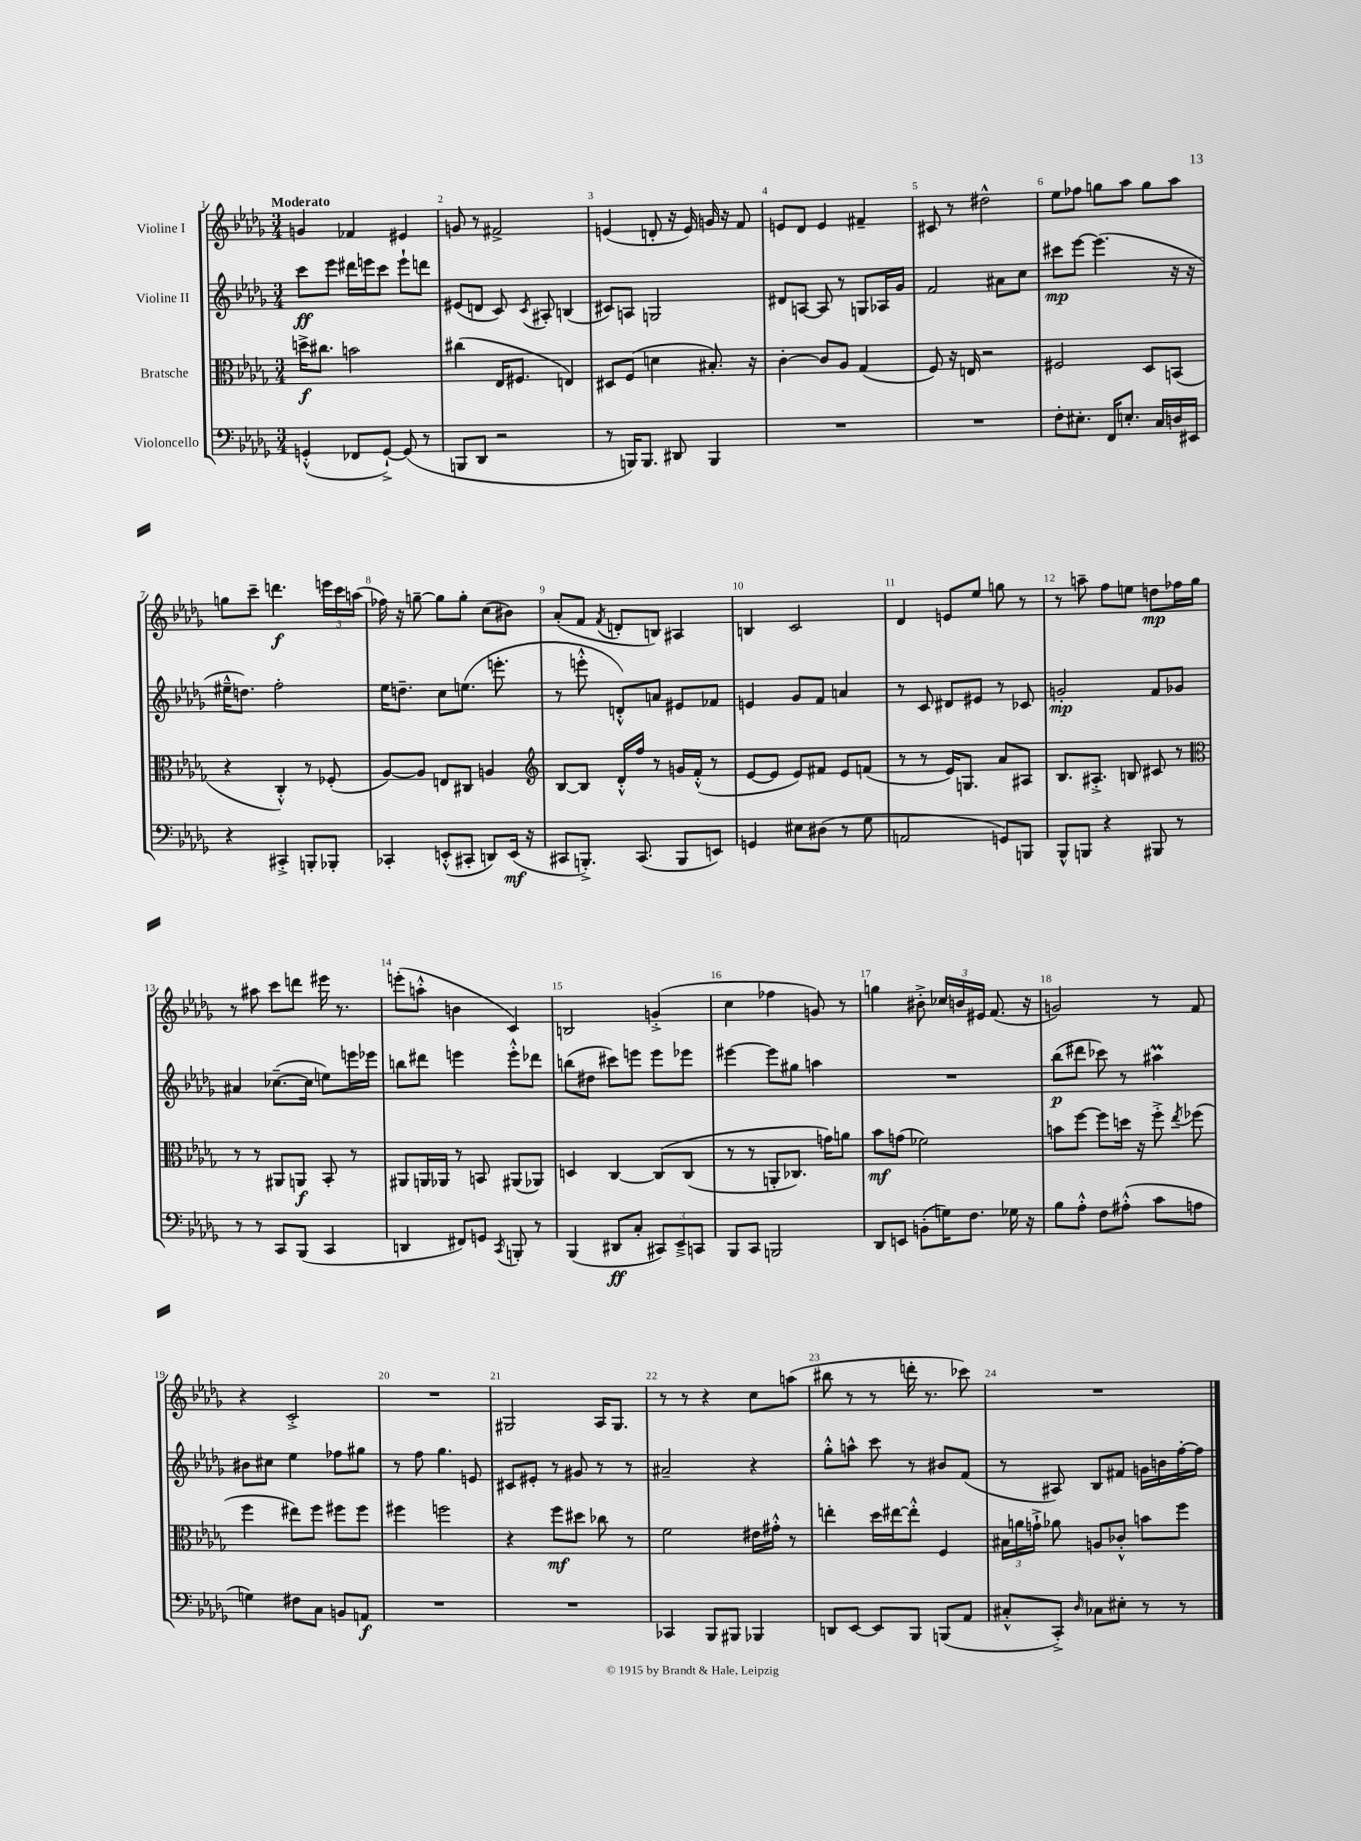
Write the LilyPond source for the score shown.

<<
\new StaffGroup <<
\new Staff = "s0" \with { instrumentName = "Violine I" } {
    \clef treble \key des \major \numericTimeSignature \time 3/4 \tempo "Moderato"
    \autoBeamOff g'4 fes'4 eis'4 |
    g'8 r8 fis'2-> |
    e'4( d'8-. r16 e'16) g'16 r16 f'8 |
    e'8[ des'8] e'4 fis'4-- |
    cis'8 r8 dis''2-^ |
    ees''8[ fes''8] g''8[ aes''8] g''8[ aes''8] |
    g''8[ c'''8]-- d'''4.\f \tuplet 3/2 { e'''16[ c'''16 a''16]( } |
    fes''16) r16 g''8~-- g''8[ g''8]-. c''8[( bis'8]) |
    aes'8[-.( f'8] \acciaccatura { f'8 } d'8[-. b8]) ais4 |
    b4 c'2 |
    des'4 e'8[ ees''8] g''8 r8 |
    r8 a''8-- f''8[ e''8] d''8[\mp fes''16 ges''16] |
    r8 ais''8 c'''8[ d'''8] eis'''16 r8. |
    e'''8[-.( a''8]-.-^ b'4 c'4) |
    b2 g'4-.->( |
    c''4 fes''4 g'8) r8 |
    g''4 bis'8-.-> \tuplet 3/2 { ces''16[ b'16 eis'16] } f'8.( r16 |
    g'2) r8 f'8 |
    r4 c'2-.-> |
    R2. |
    gis2 aes16[ gis8.] |
    r8 r8 r4 c''8[ a''8]( |
    bis''8 r8 r8 d'''16-. r8. ces'''8) |
    R2. \bar "|." |
}
\new Staff = "s1" \with { instrumentName = "Violine II" } {
    \clef treble \key des \major \numericTimeSignature \time 3/4
    \autoBeamOff c'''8[\ff ees'''8] dis'''16[ e'''16 c'''8] e'''8[-! d'''8] |
    eis'8[( d'8] c'8) \acciaccatura { c'8 } ais8-. b4( |
    cis'8[) a8] g2 |
    dis'8[ a8]~ a8 r8 g8[ aes16 ges'16] |
    f'2 ais'8[ c''8] |
    cis'''8[\mp ees'''8]~ ees'''4.( r16 r16 |
    eis''16[---^ d''8.]) f''2-. |
    ees''16[ d''8.]-- c''8[ e''8.]( e'''8.-. |
    r8 e'''8-.-^ d'8[-.-^) a'8] eis'8[ fes'8] |
    e'4 ges'8[ f'8] a'4 |
    r8 c'8 dis'8[ eis'8] r8 ces'8 |
    g'2-.\mp f'8[ ges'8] |
    ais'4 ces''8.[~--( ces''16] e''8[) e'''16 ees'''16] |
    b''8[ dis'''8] e'''4 e'''8[-.-^ des'''8] |
    b''8[( dis''8] cis'''8[) e'''8] e'''8[ ees'''8] |
    eis'''4~ eis'''8[ gis''8] a''4 |
    R2. |
    bes''8[\p( dis'''8] ces'''8) r8 ais''4\prall |
    bis'8[ cis''8] ees''4 fes''8[ gis''8] |
    r8 f''8 ges''4. e'8 |
    cis'8[ eis'8]-. r8 gis'8 r8 r8 |
    ais'2-- r4 |
    ges''8[-.-^ a''8]-^ c'''8 r8 bis'8[ f'8]( |
    r8 ais8) bes8[ fis'8] g'16[ b'16 f''16~-. f''16] \bar "|." |
}
\new Staff = "s2" \with { instrumentName = "Bratsche" } {
    \clef alto \key des \major \numericTimeSignature \time 3/4
    \autoBeamOff d''16[->\f cis''8.] b'2 |
    cis''4( ees16[ fis8.] e4) |
    dis8[ f8]( d'4 bis8.-.) r16 |
    c'4~-. c'8[ aes8] ges4( |
    f8) r16 e16 r2 |
    fis2 des8[ b,8]( |
    r4 c4-.-^) r8 fes8-.( |
    aes8[~) aes8] e8[ cis8] a4 |
    \clef treble bes8[~ bes8] des'16[-.-^ f''16] r8 g'16[ f'16]-.-^( r8 |
    ees'8[~ ees'8] ees'8[) fis'8] ees'8[ f'8]( |
    r8 r8 ees'16[) g8.] aes'8[ ais8] |
    bes8.[ ais8.]-.-> b8 cis'8 r8 |
    \clef alto r8 r8 ais,8[ a,8]\f bes,8-. r8 |
    ais,8[ a,16 aes,16] r8 b,8 ais,8[( aes,8]) |
    d4 c4~ c8[\( c8]( |
    r8 r8 a,8[-. ces8.]) g'16[\) a'8] |
    bes'8[\mf g'8]( fes'2) |
    b'8[ f''8]~ f''8[ d''16] r16 f''8-.-> \acciaccatura { ees''8 } fes''8( |
    f''4 eis''8[) f''8] fis''8[ fis''8] |
    fis''4 f''2 |
    r4 f''8[\mf dis''8] ces''8 r8 |
    f'2 eis'16[ gis'16]-.-^ r8 |
    e''4-. des''16[ eis''16~ eis''8]-.-^ f4 |
    \tuplet 3/2 { bis16[ a'16 g'16]-!-> } aes'8 a8[ ces'8]-.-^ b'8[ f''8] \bar "|." |
}
\new Staff = "s3" \with { instrumentName = "Violoncello" } {
    \clef bass \key des \major \numericTimeSignature \time 3/4
    \autoBeamOff g,4-.-^( fes,8[ g,8]~-!->) g,8( r8 |
    b,,8[ des,8] r2 |
    r8 b,,16[) b,,8.] dis,8 b,,4 |
    R2. |
    R2. |
    f8[-. eis8.]-. f,16[ e8.]-. c16[ d16 eis,16] |
    r4 cis,4-.-> b,,8[-. bes,,8]-. |
    ces,4-. e,8[-.-^( cis,8]-. d,8[) e,16]\mf( r16 |
    cis,8[ b,,8.]-.->) cis,8.( b,,8[ e,8]) |
    g,4 eis8[ dis8]( r8 ges8 |
    a,2 g,8[) b,,8] |
    bes,,8[-^ b,,8] r4 bis,,8 r8 |
    r8 r8 c,8[ bes,,8]( c,4 |
    d,4 fis,8[) g,8] \acciaccatura { c,8 } b,,8-. r8 |
    bes,,4( dis,8[\ff c8]-. \tuplet 3/2 { cis,8[) ees,8---> c,8] } |
    bes,,8[ c,8] b,,2 |
    des,8[ e,8] b,8[-.( g16) f8.] ges16 r16 |
    bes8[ aes8]-.-^ f8[ ais8]-.-^( c'8[ a8] |
    g4) fis8[ c8] b,8[ a,8]\f |
    R2. |
    R2. |
    ces,4 bes,,8[ bis,,8] bes,,4 |
    d,8[ ees,8]~ ees,8[ bes,,8] b,,8[( aes,8] |
    cis8[-.-^ c,8]-.->) \grace { des16 } ces8[ eis8]-. r8 r8 \bar "|." |
}
>>
>>
\layout { \context { \Score \override BarNumber.break-visibility = ##(#f #t #t) barNumberVisibility = #all-bar-numbers-visible } }
